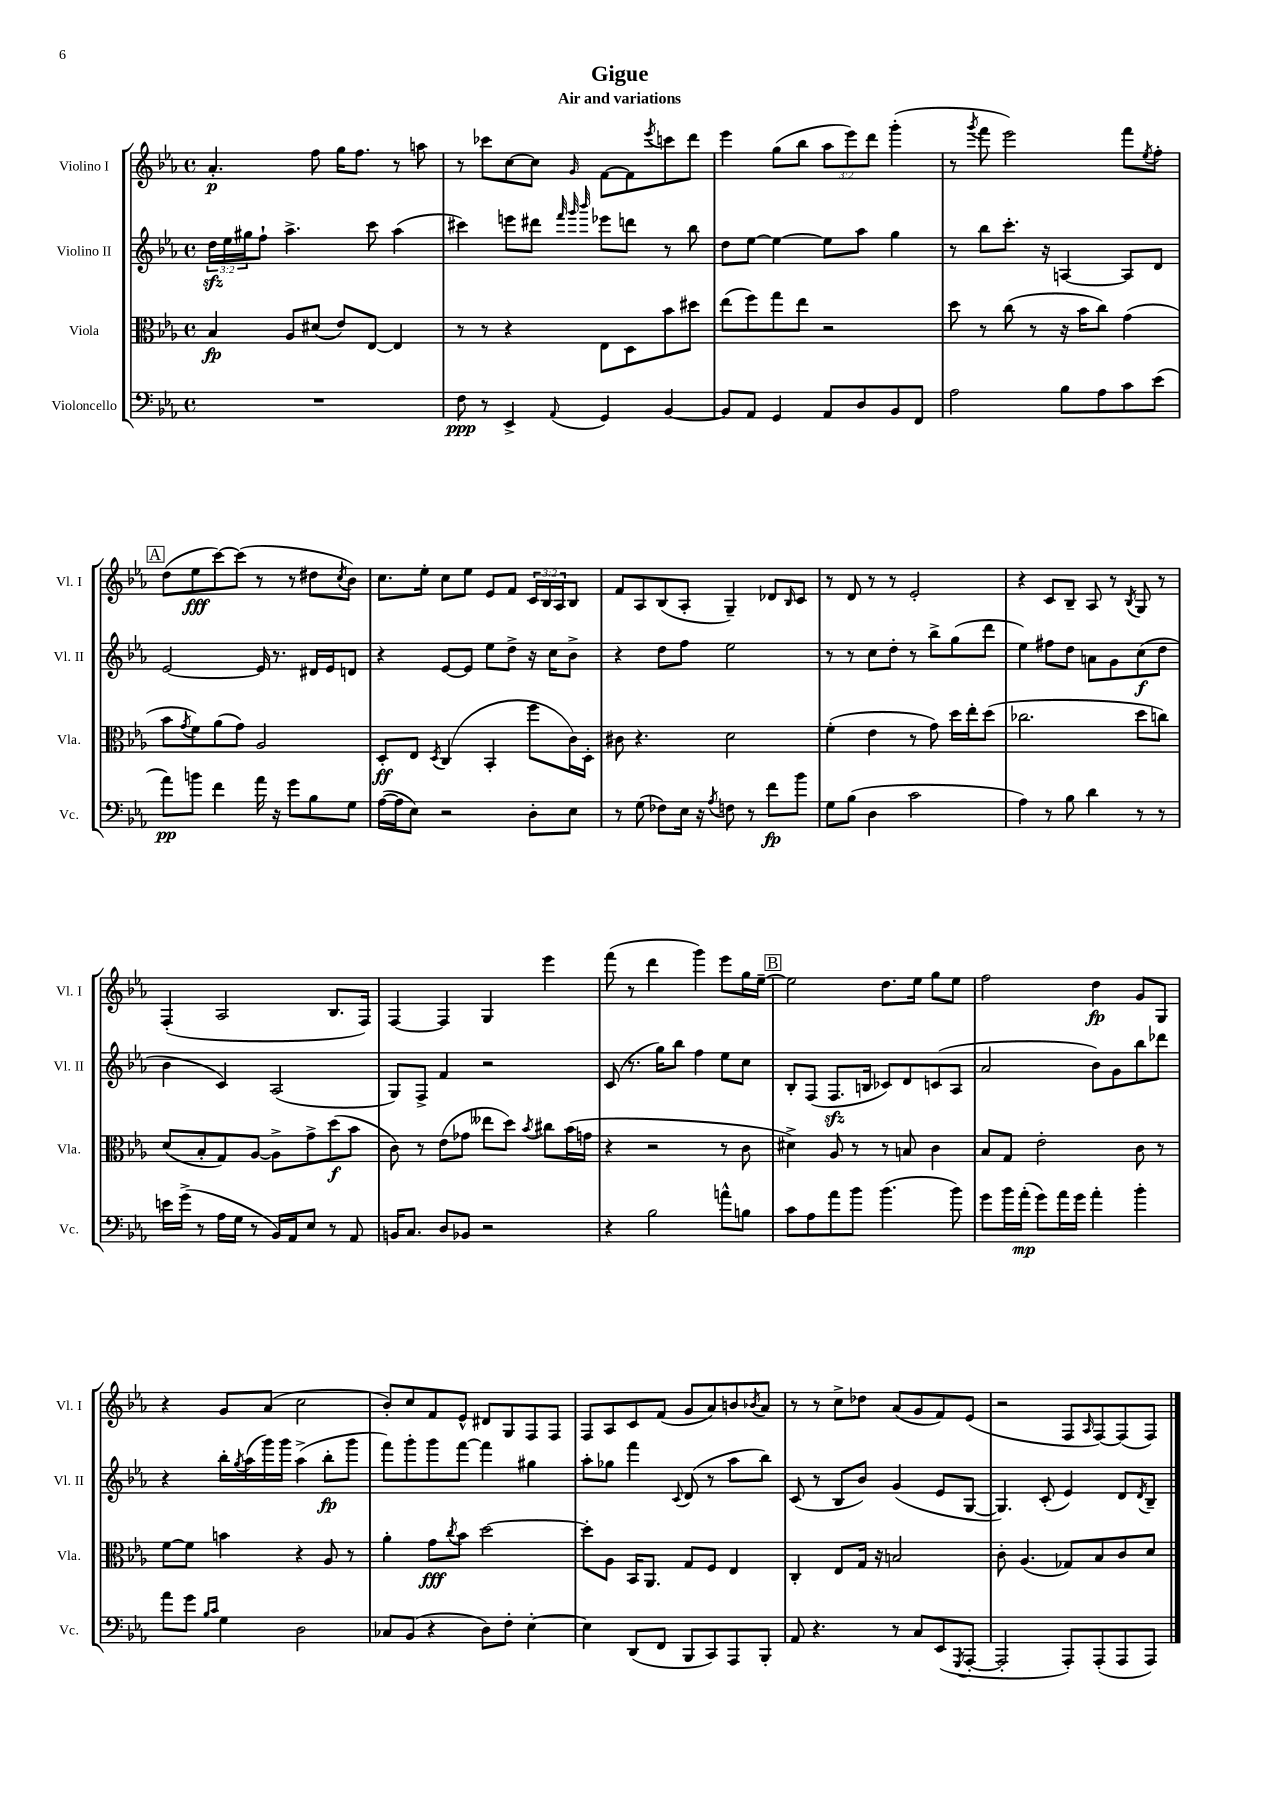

**kern	**dynam	**kern	**dynam	**kern	**dynam	**kern	**dynam
*part4	*part4	*part3	*part3	*part2	*part2	*part1	*part1
*staff4	*staff4	*staff3	*staff3	*staff2	*staff2	*staff1	*staff1
*I"Violoncello	*	*I"Viola	*	*I"Violino II	*	*I"Violino I	*
*I'Vc.	*	*I'Vla.	*	*I'Vl. II	*	*I'Vl. I	*
*clefF4	*	*clefC3	*	*clefG2	*	*clefG2	*
*k[b-e-a-]	*	*k[b-e-a-]	*	*k[b-e-a-]	*	*k[b-e-a-]	*
*M4/4	*	*M4/4	*	*M4/4	*	*M4/4	*
*met(c)	*	*met(c)	*	*met(c)	*	*met(c)	*
=1	=1	=1	=1	=1	=1	=1	=1
1r	.	4B-/	fp	24ddzz\LL	.	4.a-'/	p
.	.	.	.	24ee-\	.	.	.
.	.	.	.	24gg#X\J	.	.	.
.	.	.	.	8ff`\J	.	.	.
.	.	8A-/L	.	4.aa-^\	.	.	.
.	.	(8d#X/J	.	.	.	8ff\	.
.	.	8e-/L)	.	.	.	16gg\KL	.
.	.	.	.	.	.	8.ff\J	.
.	.	[8E-/J	.	8ccc\	.	.	.
.	.	4E-/]	.	(4aa-\	.	8r	.
.	.	.	.	.	.	8aan\	.
=2	=2	=2	=2	=2	=2	=2	=2
8F\	ppp	8r	.	4ccc#X\)	.	8r	.
8r	.	8r	.	.	.	8ccc-X\L	.
4EE-^/	.	4r	.	8eeen\L	.	[8cc\	.
.	.	.	.	8ddd#X\J	.	8cc\J]	.
.	.	.	.	32qqfff/	.	.	.
.	.	.	.	32qqggg/	.	.	.
8qqAA-/	.	.	.	32qqbbb-/	.	16qqg/	.
4GG/	.	8E-\L	.	8eee-X\L	.	[8f\L	.
.	.	8D\	.	8dddn\J	.	8f\]	.
.	.	.	.	.	.	8qeee-/	.
[4BB-/	.	8b-\	.	8r	.	8cccn\	.
.	.	8dd#X\J	.	8bb-\	.	8ddd\J	.
=3	=3	=3	=3	=3	=3	=3	=3
8BB-/L]	.	(8ee-\L	.	8dd\L	.	4eee-\	.
8AA-/J	.	8ff\)	.	[8ee-\J	.	.	.
4GG/	.	8gg\	.	4ee-\_	.	(8gg\L	.
.	.	8ee-\J	.	.	.	8bb-\J	.
8AA-/L	.	2r	.	8ee-\L]	.	12aa-\L	.
.	.	.	.	.	.	12eee-\)	.
8D/	.	.	.	8aa-\J	.	.	.
.	.	.	.	.	.	12ddd\J	.
8BB-/	.	.	.	4gg\	.	(4ggg'\	.
8FF/J	.	.	.	.	.	.	.
=4	=4	=4	=4	=4	=4	=4	=4
2A-\	.	8dd\	.	8r	.	8r	.
.	.	.	.	.	.	8qggg/	.
.	.	8r	.	8bb-\L	.	8fff\	.
.	.	(8cc\	.	8.ccc'\J	.	2eee-\)	.
.	.	8r	.	.	.	.	.
.	.	.	.	16r	.	.	.
8B-\L	.	16r	.	[4An/	.	.	.
.	.	16b-\KL	.	.	.	.	.
8A-\	.	8cc\J)	.	.	.	.	.
8c\	.	(4g\	.	8A/L]	.	8fff\L	.
.	.	.	.	.	.	8qee-/	.
(8e-\J	.	.	.	8d/J	.	8ff'\J	.
!!LO:LB:g=z
!!LO:REH:place=s1:t=A
=5	=5	=5	=5	=5	=5	=5	=5
8a-\L)	pp	8b-\L	.	[2e-/	.	(8dd\L	.
.	.	8qg/	.	.	.	.	.
8bn\J	.	8f\)	.	.	.	8ee-\	fff
4f\	.	(8a-\	.	.	.	[8ccc\)	.
.	.	8g\J)	.	.	.	(8ccc\J]	.
16a-\	.	2A-/	.	16e-/]	.	8r	.
16r	.	.	.	8.r	.	.	.
8g\L	.	.	.	.	.	8r	.
8B-\	.	.	.	16d#X/LL	.	8dd#X\L	.
.	.	.	.	16e-/J	.	.	.
.	.	.	.	.	.	8qcc/	.
8G\J	.	.	.	8dn/J	.	8b-\J)	.
=6	=6	=6	=6	=6	=6	=6	=6
([16A-\LL	.	8D'/L	ff	4r	.	8.cc\L	.
16A-\J]	.	.	.	.	.	.	.
8E-\J)	.	8E-/J	.	.	.	.	.
.	.	.	.	.	.	16ee-'\Jk	.
.	.	8qD/	.	.	.	.	.
2r	.	(4C/	.	[8e-/L	.	8cc\L	.
.	.	.	.	8e-/J]	.	8ee-\J	.
.	.	4BB-'/	.	8ee-\L	.	8e-/L	.
.	.	.	.	8dd^\J	.	8f/J	.
8D'\L	.	8ff\L	.	16r	.	24c/LL	.
.	.	.	.	.	.	24B-/	.
.	.	.	.	16cc\KL	.	.	.
.	.	.	.	.	.	24A-/J	.
8E-\J	.	16c\L)	.	8b-^\J	.	8B-/J	.
.	.	16D'\JJ	.	.	.	.	.
=7	=7	=7	=7	=7	=7	=7	=7
8r	.	8c#X\	.	4r	.	8f/L	.
(8G\	.	4.r	.	.	.	8A-/	.
8F-X\L)	.	.	.	8dd\L	.	(8B-/	.
16E-\Jk	.	.	.	8ff\J	.	8A-'/J	.
16r	.	.	.	.	.	.	.
8qA-/	.	.	.	.	.	.	.
8Fn\	.	2d\	.	2ee-\	.	4G~/)	.
8r	.	.	.	.	.	.	.
8f\L	fp	.	.	.	.	8d-X/L	.
.	.	.	.	.	.	16qqB-/	.
8b-\J	.	.	.	.	.	8c/J	.
=8	=8	=8	=8	=8	=8	=8	=8
8G\L	.	(4f'\	.	8r	.	8r	.
(8B-\J	.	.	.	8r	.	8d/	.
4D\	.	4e-\	.	8cc\L	.	8r	.
.	.	.	.	8dd'\J	.	8r	.
2c\	.	8r	.	8r	.	2e-'/	.
.	.	8g\)	.	8bb-^\L	.	.	.
.	.	16dd\LL	.	(8gg\	.	.	.
.	.	16ee-'\J	.	.	.	.	.
.	.	(8dd\J	.	8ddd\J	.	.	.
=9	=9	=9	=9	=9	=9	=9	=9
4A-\)	.	2.cc-X\	.	4ee-\)	.	4r	.
8r	.	.	.	8ff#X\L	.	8c/L	.
8B-\	.	.	.	8dd\J	.	8B-~/J	.
4d\	.	.	.	8an\L	.	8A-/	.
.	.	.	.	8g\	.	8r	.
.	.	.	.	.	.	8qB-/	.
8r	.	8dd\L	.	(8cc\	f	8G/	.
8r	.	8ccn\J)	.	8dd\J	.	8r	.
!!LO:LB:g=z
=10	=10	=10	=10	=10	=10	=10	=10
16en\LL	.	(8d/L	.	4b-\	.	(4F'/	.
(16g^\JJ	.	.	.	.	.	.	.
8r	.	8B-'/	.	.	.	.	.
16A-\LL	.	8G/)	.	4c/)	.	2A-/	.
16G\JJ	.	.	.	.	.	.	.
8r	.	[8A-/J	.	.	.	.	.
16BB-/LL)	.	8A-^\L]	.	(2A-/	.	.	.
16AA-/J	.	.	.	.	.	.	.
8E-/J	.	8g^\	.	.	.	.	.
8r	.	(8dd\	f	.	.	8.B-/L	.
8AA-/	.	8b-\J	.	.	.	.	.
.	.	.	.	.	.	16F/Jk)	.
=11	=11	=11	=11	=11	=11	=11	=11
16BBn/KL	.	8c\)	.	8G/L)	.	[4F/	.
8.C/J	.	.	.	.	.	.	.
.	.	8r	.	8F^/J	.	.	.
8D/L	.	(8e-\L	.	4f/	.	4F/]	.
8BB-X/J	.	8g-X\J	.	.	.	.	.
2r	.	8ee--X\L	.	2r	.	4G/	.
.	.	8dd\J)	.	.	.	.	.
.	.	8qb-/	.	.	.	.	.
.	.	8cc#X\L	.	.	.	4eee-\	.
.	.	(16b-\L	.	.	.	.	.
.	.	16gn\JJ	.	.	.	.	.
=12	=12	=12	=12	=12	=12	=12	=12
4r	.	4r	.	(8c/	.	(8fff\	.
.	.	.	.	8.r	.	8r	.
2B-\	.	2r	.	.	.	4ddd\	.
.	.	.	.	16gg\KL)	.	.	.
.	.	.	.	8bb-\J	.	.	.
.	.	.	.	4ff\	.	4ggg\)	.
8an^^\L	.	8r	.	8ee-\L	.	8eee-\L	.
8Bn\J	.	8c\	.	8cc\J	.	16gg\L	.
.	.	.	.	.	.	[16ee-~\JJ	.
!!LO:REH:place=s1:t=B
=13	=13	=13	=13	=13	=13	=13	=13
8c\L	.	4d#X^\)	.	8B-'/L	.	2ee-\]	.
8A-\	.	.	.	(8F/J	.	.	.
8a-\	.	8A-/	.	8.Fzz/L	.	.	.
8b-\J	.	8r	.	.	.	.	.
.	.	.	.	16Bn/Jk	.	.	.
(4.b-\	.	8r	.	8c-X/L)	.	8.dd\L	.
.	.	8Bn/	.	8d/	.	.	.
.	.	.	.	.	.	16ee-\Jk	.
.	.	4c\	.	(8cn/	.	8gg\L	.
8b-\)	.	.	.	8A-/J	.	8ee-\J	.
=14	=14	=14	=14	=14	=14	=14	=14
8g\L	.	8B-/L	.	2a-/	.	2ff\	.
16b-\L	.	8G/J	.	.	.	.	.
(16a-'\JJ	mp	.	.	.	.	.	.
8g\L)	.	2e-'\	.	.	.	.	.
16a-\L	.	.	.	.	.	.	.
16g\JJ	.	.	.	.	.	.	.
4a-'\	.	.	.	8b-\L)	.	4dd\	fp
.	.	.	.	8g\	.	.	.
4b-'\	.	8c\	.	8bb-\	.	8g/L	.
.	.	8r	.	8ddd-X\J	.	8G/J	.
!!LO:LB:g=z
=15	=15	=15	=15	=15	=15	=15	=15
8a-\L	.	[8f\L	.	4r	.	4r	.
8g\J	.	8f\J]	.	.	.	.	.
16qqB-/LL	.	.	.	.	.	.	.
16qqc/JJ	.	.	.	.	.	.	.
4G\	.	4bn\	.	16bb-'\LL	.	8g/L	.
.	.	.	.	8qgg/	.	.	.
.	.	.	.	(16aa-\	.	.	.
.	.	.	.	16ggg\)	.	(8a-/J	.
.	.	.	.	16ggg\JJ	.	.	.
2D\	.	4r	.	(4aa-^\	.	2cc\	.
.	.	8A-/	.	8bb-'\L	fp	.	.
.	.	8r	.	8ggg\J	.	.	.
=16	=16	=16	=16	=16	=16	=16	=16
8C-X/L	.	4a-'\	.	8fff\L)	.	8b-'/L)	.
(8BB-/J	.	.	.	8ggg'\	.	8cc/	.
4r	.	8g\L	fff	8ggg\	.	8f/	.
.	.	8qcc/	.	.	.	.	.
.	.	8b-\J	.	[8fff\J	.	8e-^^/J	.
8D\L)	.	[2dd\	.	4fff\]	.	8d#X/L	.
8F'\J	.	.	.	.	.	8G/	.
[4E-'\	.	.	.	4gg#X\	.	8F/	.
.	.	.	.	.	.	8F/J	.
=17	=17	=17	=17	=17	=17	=17	=17
4E-\]	.	8dd'\L]	.	8aa-'\L	.	8F/L	.
.	.	8A-\J	.	8gg-X\J	.	8A-/	.
(8DD/L	.	16BB-/KL	.	4fff\	.	8c/	.
.	.	8.AA-/J	.	.	.	.	.
8FF/J	.	.	.	.	.	(8f/J	.
.	.	.	.	8qqc/	.	.	.
8BBB-/L	.	8G/L	.	(8d/	.	8g/L	.
8CC/)	.	8F/J	.	8r	.	8a-/)	.
8AAA-/	.	4E-/	.	8aa-\L	.	8bn/	.
.	.	.	.	.	.	8qb-X/	.
8BBB-'/J	.	.	.	8bb-\J)	.	8a-/J	.
=18	=18	=18	=18	=18	=18	=18	=18
8AA-/	.	4C'/	.	(8c/	.	8r	.
4.r	.	.	.	8r	.	8r	.
.	.	8E-/L	.	8B-/L	.	8cc^\L	.
.	.	16G/Jk	.	8b-/J)	.	8dd-X\J	.
.	.	16r	.	.	.	.	.
8r	.	2Bn/	.	(4g/	.	(8a-/L	.
8C/L	.	.	.	.	.	8g/	.
(8EE-/	.	.	.	8e-/L	.	8f/)	.
8qGGG/	.	.	.	.	.	.	.
[8AAA-'/J	.	.	.	[8G/J	.	(8e-/J	.
=19	=19	=19	=19	=19	=19	=19	=19
2AAA-'/]	.	8c'\	.	4.G/])	.	2r	.
.	.	(4.A-/	.	.	.	.	.
.	.	.	.	(8c'/	.	.	.
8AAA-'/L)	.	8G-X/L)	.	4e-/)	.	8F/L	.
.	.	.	.	.	.	16qqA-/	.
(8AAA-'/	.	8B-/	.	.	.	[8F/)	.
8AAA-/	.	8c/	.	8d/L	.	(8F/]	.
.	.	.	.	8qd/	.	.	.
8AAA-/J)	.	8d/J	.	8B-~/J	.	8F/J)	.
==	==	==	==	==	==	==	==
*-	*-	*-	*-	*-	*-	*-	*-
